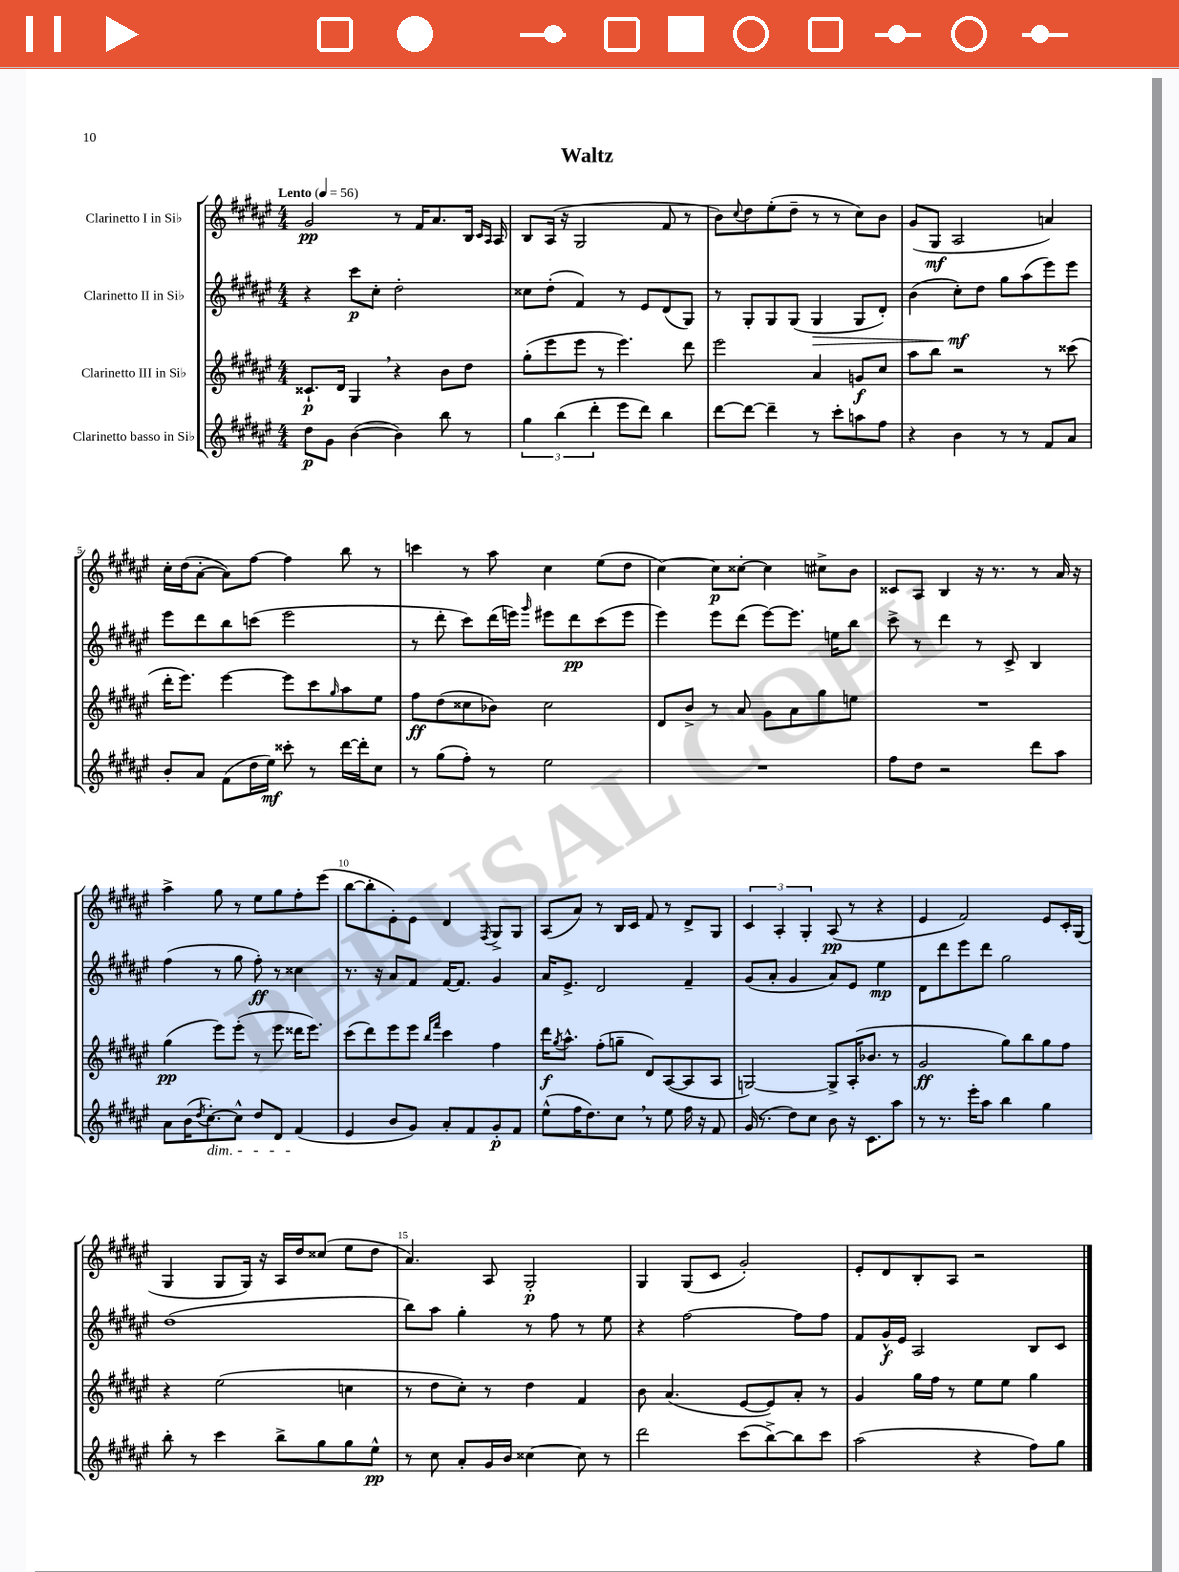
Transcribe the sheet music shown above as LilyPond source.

\header { title = "Waltz" }
<<
\new StaffGroup <<
\new Staff = "s0" \with { instrumentName = "Clarinetto I in Sib" } {
    \clef treble \key fis \major \numericTimeSignature \time 4/4 \tempo "Lento" 4 = 56
    gis'2\pp r8 fis'16 ais'8. b16 \grace { cis'16 ais16 } ais16 |
    b8 ais16( r16 gis2 fis'8 r8 |
    b'8) \appoggiatura { cis''8 } dis''8 eis''8-.( dis''8-- r8 r8 cis''8) b'8 |
    gis'8( gis8\mf ais2 a'4) |
    cis''16-. dis''16( ais'8~-. ais'8) fis''8~ fis''4 b''8 r8 |
    c'''4 r8 ais''8 cis''4 eis''8( dis''8 |
    cis''4~) cis''8\p cisis''8~-. cisis''4 cis''8-> b'8 |
    cisis'8 ais8 b4 r16 r8. r8 ais'16 r16 |
    ais''4-> gis''8 r8 eis''8 gis''8 fis''8-. eis'''8( |
    b''8~ b''8-. eis'8-.) eis'8 dis'4 \acciaccatura { fis8 } gis8-> gis8 |
    ais8( ais'8) r8 b16 cis'16 fis'8 r8 dis'8-> gis8 |
    \tuplet 3/2 { cis'4 ais4-. gis4-. } ais8\pp( r8 r4 |
    eis'4 fis'2) eis'8 cis'16-. gis16( |
    gis4 gis8 gis16) r16 ais16 dis''16 cisis''8( eis''8 dis''8 |
    ais'4.) ais8 gis2-.\p |
    gis4 gis8( cis'8 gis'2-.) |
    eis'8-. dis'8 b8-. ais8 r2 \bar "|." |
}
\new Staff = "s1" \with { instrumentName = "Clarinetto II in Sib" } {
    \clef treble \key fis \major \numericTimeSignature \time 4/4
    r4 cis'''8\p cis''8-. dis''2-. |
    cisis''8 dis''8-.( fis'4) r8 eis'8 dis'8( gis8) |
    r8 gis8-. gis8 gis8( gis4\> gis8 dis'8-.) |
    b'4( cis''8-.\mf\!) dis''8 gis''8 ais''8( eis'''8) eis'''8 |
    eis'''8 dis'''8 b''8 c'''8( eis'''2 |
    r8 dis'''8-. cis'''8) dis'''16( e'''16) \grace { gis'''16 } eis'''8 dis'''8\pp cis'''8( eis'''8 |
    eis'''4) eis'''8 dis'''8( eis'''8~) eis'''8. e''16 b''8 |
    cis'''8-> r8 dis'''4 r8 cis'8-> b4 |
    fis''4( r8 gis''8 fis''8-.\ff) r8 cisis''4 |
    r8. r16 ais'8 fis'8 fis'16~ fis'8. gis'4 |
    ais'16 eis'8.-> dis'2 fis'4-- |
    gis'8( ais'8-. gis'4 ais'8) eis'8 eis''4\mp |
    dis'8 dis'''8 eis'''8 dis'''8 gis''2 |
    dis''1( |
    b''8) ais''8 gis''4-. r8 fis''8 r8 eis''8 |
    r4 fis''2~ fis''8 fis''8 |
    fis'8 gis'16-^\f eis'16 ais2 b8 cis'8 \bar "|." |
}
\new Staff = "s2" \with { instrumentName = "Clarinetto III in Sib" } {
    \clef treble \key fis \major \numericTimeSignature \time 4/4
    cisis'8.-!\p dis'16 gis4 \breathe r4 b'8 dis''8 |
    gis''8-.( eis'''8 eis'''8 r8 eis'''4.) dis'''8 |
    eis'''2 ais'4 g'8\f cis''8 |
    ais''8 b''8 r2 r8 cisis'''8( |
    dis'''16-. eis'''8.) eis'''4~ eis'''8 cis'''8 \grace { gis''16 } ais''8 eis''8 |
    fis''8\ff dis''8( cisis''8 bes'8) cisis''2 |
    dis'8 b'8-> r8 ais'8 gis'8 ais'8 gis''8 e''8 |
    R1 |
    gis''4\pp( eis'''8) eis'''8-.( r8 eis'''8 disis'''16 eis'''8.) |
    cis'''8( dis'''8) eis'''8 eis'''8 \grace { b''16 fis'''16 } cis'''4 fis''4 |
    dis'''16\f \acciaccatura { gis''8 } ais''8.-^ fis''8-.( g''8-- dis'8) ais8~( ais8 ais8 |
    g2~) g8-> ais16-.( bes'8. r8 |
    gis'2\ff gis''8) b''8 gis''8 fis''8 |
    r4 eis''2( c''4 |
    r8 dis''8 cis''8-.) r8 dis''4 fis'4 |
    b'8 ais'4.( eis'8~ eis'8) ais'8-. r8 |
    gis'4 gis''16 fis''16 r8 eis''8 eis''8 gis''4 \bar "|." |
}
\new Staff = "s3" \with { instrumentName = "Clarinetto basso in Sib" } {
    \clef treble \key fis \major \numericTimeSignature \time 4/4
    dis''8\p gis'8 b'4~( b'4) b''8 r8 |
    \tuplet 3/2 { gis''4 b''4( dis'''4-. } eis'''8 dis'''8) b''4 |
    dis'''8~ dis'''8~ dis'''4-- r8 cis'''8-. a''8 fis''8 |
    r4 b'4 r8 r8 fis'8 ais'8 |
    b'8-. ais'8 fis'8( dis''16 eis''16\mf) cisis'''8-. r8 dis'''16~ dis'''16-. cis''8 |
    r8 gis''8( fis''8-.) r8 eis''2 |
    R1 |
    fis''8 dis''8 r2 dis'''8 ais''8 |
    ais'8 b'16( \acciaccatura { dis''8 } cis''8.~-.\dim) cis''8-^ dis''8 dis'8 fis'4\!( |
    eis'4 b'8 gis'8) ais'8-. fis'8 gis'8-.\p fis'8 |
    eis''8-^( fis''16 dis''8.) cis''8 \breathe r8 eis''8 fis''16 r16 fis'8 |
    gis'16( r8. dis''8) cis''8 b'8 r16 cis'8. ais''8 |
    r8 r8. eis'''16-. ais''8 b''4 gis''4 |
    b''8-. r8 cis'''4 b''8-> gis''8 gis''8 eis''8-^\pp |
    r8 cis''8 ais'8-. gis'16 b'16 cisis''4~ cisis''8 r8 |
    dis'''2 cis'''8( b''8~->) b''8 cis'''8 |
    ais''2( r4 fis''8) gis''8 \bar "|." |
}
>>
>>
\layout { \context { \Score \override BarNumber.break-visibility = ##(#f #t #t) barNumberVisibility = #(every-nth-bar-number-visible 5) } }
